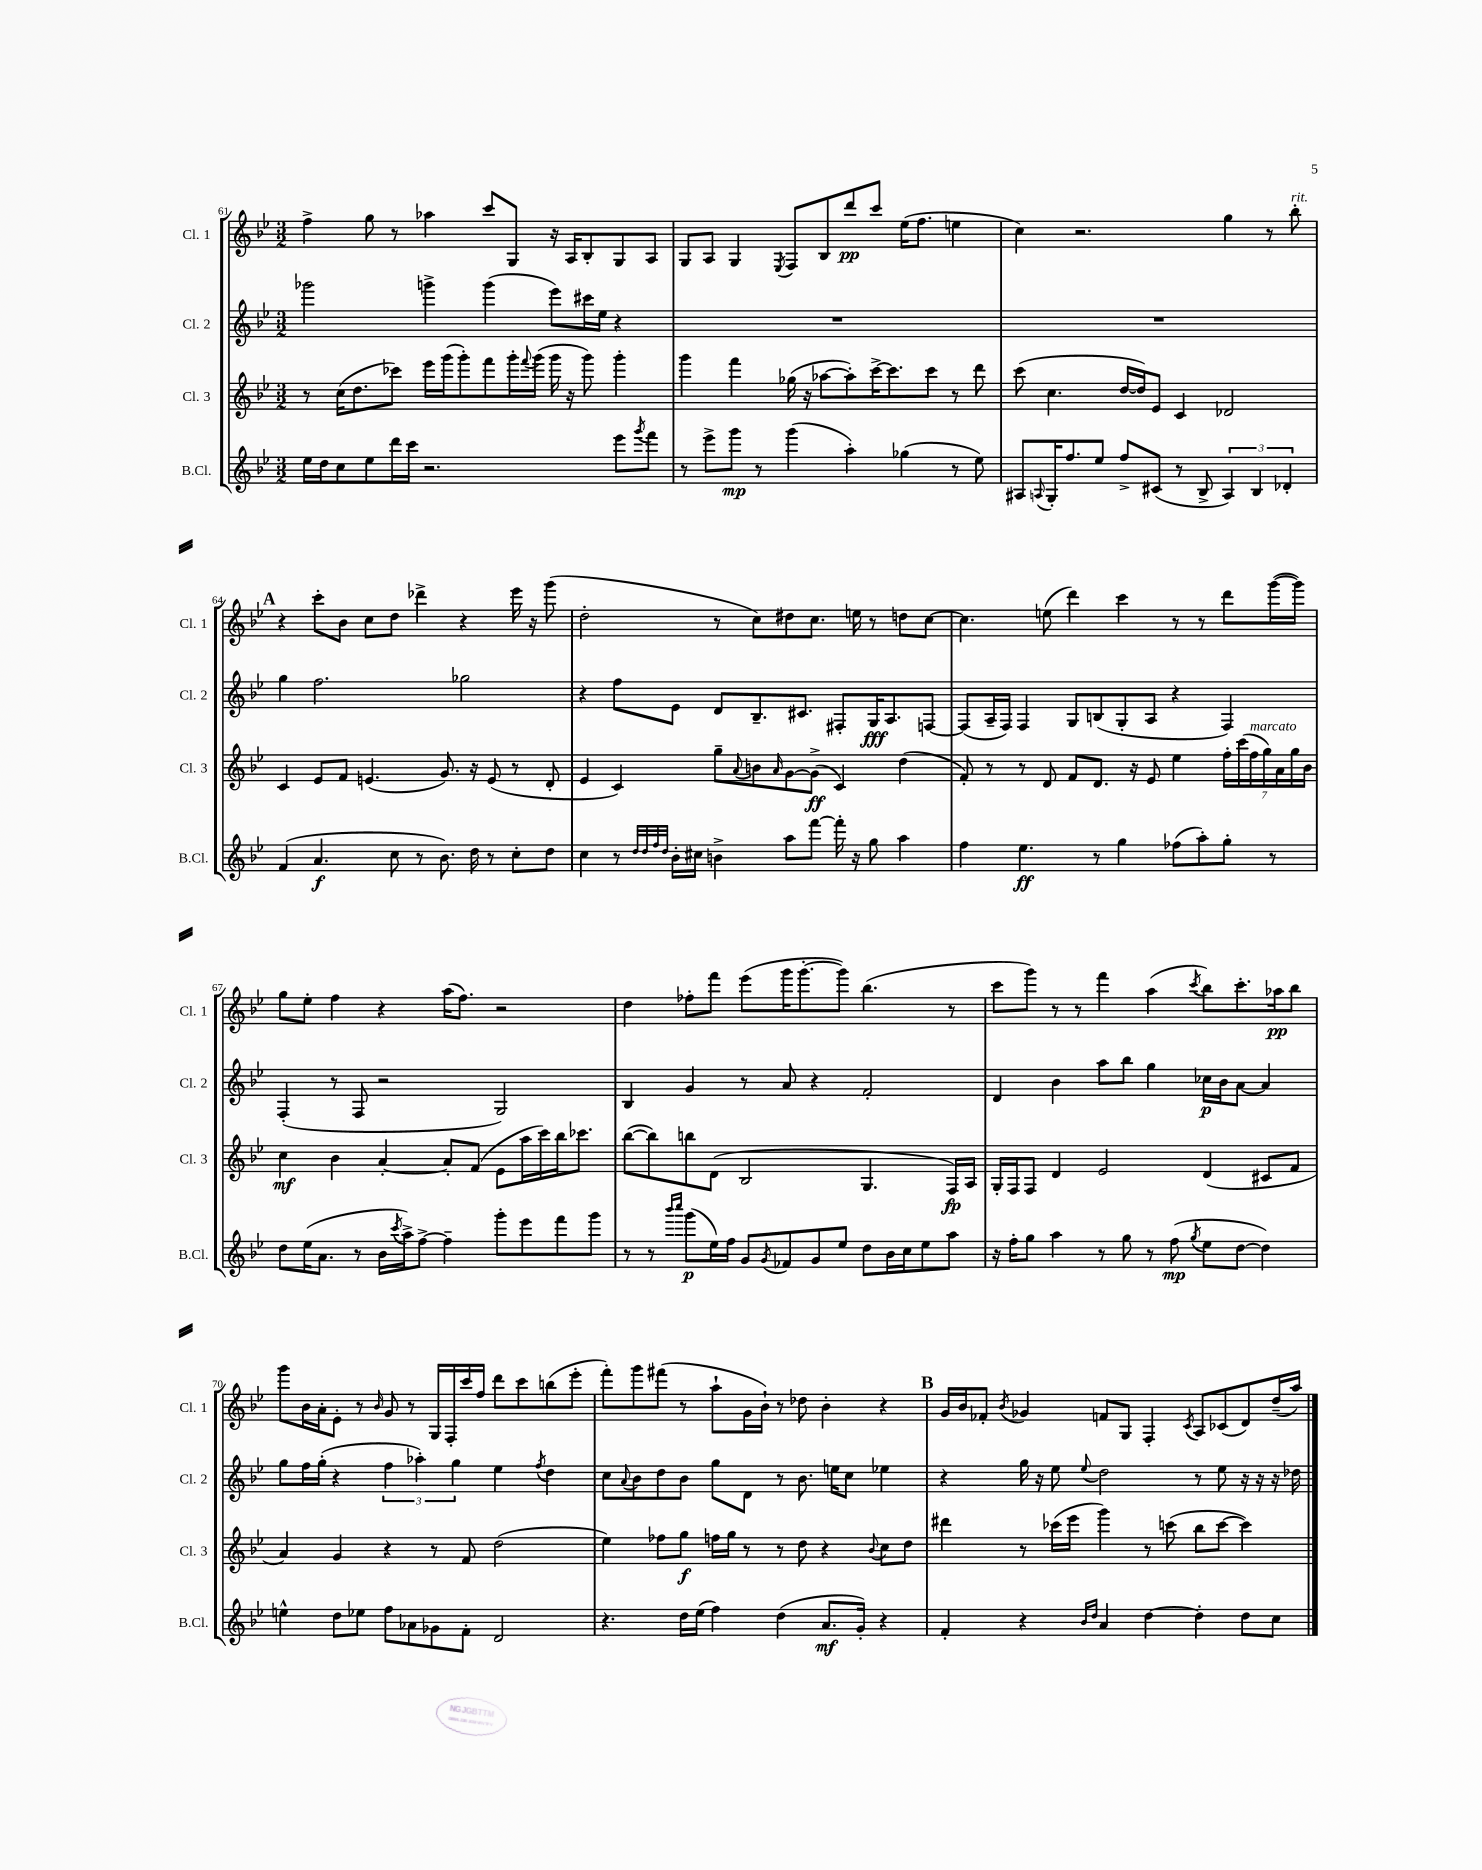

**kern	**kern	**kern	**kern
*staff4	*staff3	*staff2	*staff1
*clefG2	*clefG2	*clefG2	*clefG2
*k[b-e-]	*k[b-e-]	*k[b-e-]	*k[b-e-]
*M3/2	*M3/2	*M3/2	*M3/2
16ee-	8r	2ggg-	4ff^
16dd	.	.	.
8cc	(16cc	.	.
.	8.dd	.	.
8ee-	.	.	8gg
16ddd	8ccc-)	.	8r
16ccc	.	.	.
2.r	16eee-	4ggg^	4aa-
.	(16ggg	.	.
.	8ggg')	.	.
.	8fff	(4ggg	8ccc
.	16ggg'	.	8G
.	8qqfff	.	.
.	(16ggg	.	.
.	16ggg	8eee-)	16r
.	16r	.	16A
.	8ggg)	16ccc#	8B-'
.	.	16ee-	.
8eee-	4ggg'	4r	8G
8qggg	.	.	.
8fff	.	.	8A
=	=	=	=
8r	4ggg	1.r	8G
8eee-^	.	.	8A
8ggg	4fff	.	4G
8r	.	.	.
.	.	.	8qE-
(4ggg	(16gg-	.	8F
.	16r	.	.
.	[8aa-	.	8B-
4aa')	8aa-'])	.	8ddd
.	[16ccc^	.	8ccc
.	8.ccc]	.	.
(4gg-	.	.	(16ee-
.	.	.	8.ff
.	8ccc	.	.
8r	8r	.	4ee
8ee-)	8ddd	.	.
=	=	=	=
8A#	(8ccc	1.r	4cc)
8qqA	.	.	.
16G'	4.cc	.	.
8.ff	.	.	.
.	.	.	2.r
8ee-	.	.	.
8ff^	[16dd	.	.
.	16dd])	.	.
(8c#	8e-	.	.
8r	4c	.	.
8B-^	.	.	.
6A)	2d-	.	4gg
6B-	.	.	.
.	.	.	8r
6d-'	.	.	.
.	.	.	8bb-'
=	=	=	=
(4f	4c	4gg	4r
4.a	8e-	2.ff	8ccc'
.	8f	.	8b-
.	(4.e	.	8cc
8cc	.	.	8dd
8r	.	.	4ddd-^
8.b-)	8.g)	.	.
.	.	2gg-	4r
16dd	16r	.	.
8r	(8e	.	.
8cc'	8r	.	16eee-
.	.	.	16r
8dd	8d'	.	(8ggg
=	=	=	=
4cc	4e-	4r	2dd'
8r	4c)	8ff	.
32qqdd	.	.	.
32qqdd	.	.	.
32qqff	.	.	.
32qqdd	.	.	.
16b-'	.	8e-	.
16cc#	.	.	.
4b^	8gg~	8d	8r
.	8qqa	.	.
.	8b	8.B-~	8cc)
.	16qqa	.	.
8aa	[8g	.	8dd#
.	.	8.c#	.
[8fff	(8g^]	.	8.cc
16fff']	4c)	8F#'	.
16r	.	.	16ee
8gg	.	16G	8r
.	.	8.A	.
4aa	(4dd	.	8dd
.	.	[8F	[8cc
=	=	=	=
4ff	8f')	(8F]	4.cc]
.	8r	16A~	.
.	.	16F)	.
4.ee-	8r	4F	.
.	8d	.	(8ee
.	8f	8G	4ddd)
8r	8.d	(8B	.
4gg	.	8G'	4ccc
.	16r	.	.
.	8e-	8A	.
(8ff-	4ee-	4r	8r
8aa')	.	.	8r
8gg'	28ff'	4F)	8ddd
.	(28ccc	.	.
.	28ff	.	.
.	28gg)	.	.
8r	.	.	([16ggg
.	28a	.	.
.	28gg	.	.
.	.	.	16ggg])
.	28b-	.	.
=	=	=	=
8dd	4cc	(4F'	8gg
(16ee-	.	.	8ee-'
8.a	.	.	.
.	4b-	8r	4ff
8r	.	8F	.
16b-	[4a'	2r	4r
8qccc	.	.	.
16aa^)	.	.	.
[8ff^	.	.	.
4ff~]	8a']	.	(16aa
.	.	.	8.ff)
.	(8f	.	.
8ggg'	8e-	2G)	2r
8eee-	16aa	.	.
.	16ccc)	.	.
8fff	16bb-	.	.
.	8.ccc-	.	.
8ggg	.	.	.
=	=	=	=
8r	([8bb-	4B-	4dd
8r	8bb-])	.	.
16qqbbb-	.	.	.
16qqcccc	.	.	.
(8ggg	8bb	4g	8ff-'
16ee-)	(8d	.	8fff
16ff	.	.	.
8g	2B-	8r	(8eee-
8qg	.	.	.
8f-	.	8a	16ggg
.	.	.	[8.ggg'
8g	.	4r	.
8ee-	.	.	8ggg])
8dd	4.G	2f'	(4.bb-
16b-	.	.	.
16cc	.	.	.
8ee-	.	.	.
8aa	16F)	.	8r
.	16A	.	.
=	=	=	=
16r	16G'	4d	8ccc
16ff'	16F	.	.
8gg	8F	.	8ggg)
4aa	4d	4b-	8r
.	.	.	8r
8r	2e-	8aa	4fff
8gg	.	8bb-	.
8r	.	4gg	(4aa
(8ff	.	.	.
8qgg	.	.	8qccc
8ee-	(4d	16cc-	8bb-)
.	.	16b-	.
[8dd	.	[8a	8.ccc'
4dd])	8c#	4a]	.
.	.	.	16aa-
.	8f	.	8bb-
=	=	=	=
4ee^^	4a)	8gg	8ggg
.	.	16ff	16b-
.	.	(16gg'	16a'
8dd	4g	4r	8e-'
8ee-	.	.	8r
.	.	.	16qqb-
8ff	4r	6ff	8g
8a-	.	.	8r
.	.	6aa-')	.
8g-	8r	.	16G
.	.	.	16F'
.	.	6gg	.
8f'	8f	.	16ccc
.	.	.	16ff
2d	(2dd	4ee-	8ddd
.	.	.	8ccc
.	.	8qff	.
.	.	4dd	(8bb
.	.	.	8eee-'
=	=	=	=
4.r	4ee-)	8cc	8fff')
.	.	8qqa	.
.	.	8b-	8ggg
.	8ff-	8dd	(8fff#
16dd	8gg	8b-	8r
(16ee-	.	.	.
4ff)	16ff	8gg	8aa`
.	16gg	.	.
.	8r	8d	16g
.	.	.	16b-`)
(4dd	8r	8r	8r
.	8dd	8.b-	8dd-
8.a	4r	.	4b-'
.	.	16ee	.
.	.	8cc	.
16g')	.	.	.
.	8qqb-	.	.
4r	8cc	4ee-	4r
.	8dd	.	.
=	=	=	=
4f'	4ddd#	4r	16g
.	.	.	16b-
.	.	.	8f-'
.	.	.	8qb-
4r	8r	16gg	4g-
.	.	16r	.
.	(16ccc-	8ee-	.
.	16eee-	.	.
16qqb-	.	.	.
16qqdd	.	8qqee-	.
4a	4ggg)	2dd	8f
.	.	.	8G
[4dd	8r	.	4F'
.	(8ccc	.	.
.	.	.	8qc
4dd']	8bb-	8r	8A
.	[8ccc	8ee-	(8c-
8dd	4ccc])	16r	8d)
.	.	16r	.
8cc	.	16r	(16dd~
.	.	16dd-	16aa)
==	==	==	==
*-	*-	*-	*-
